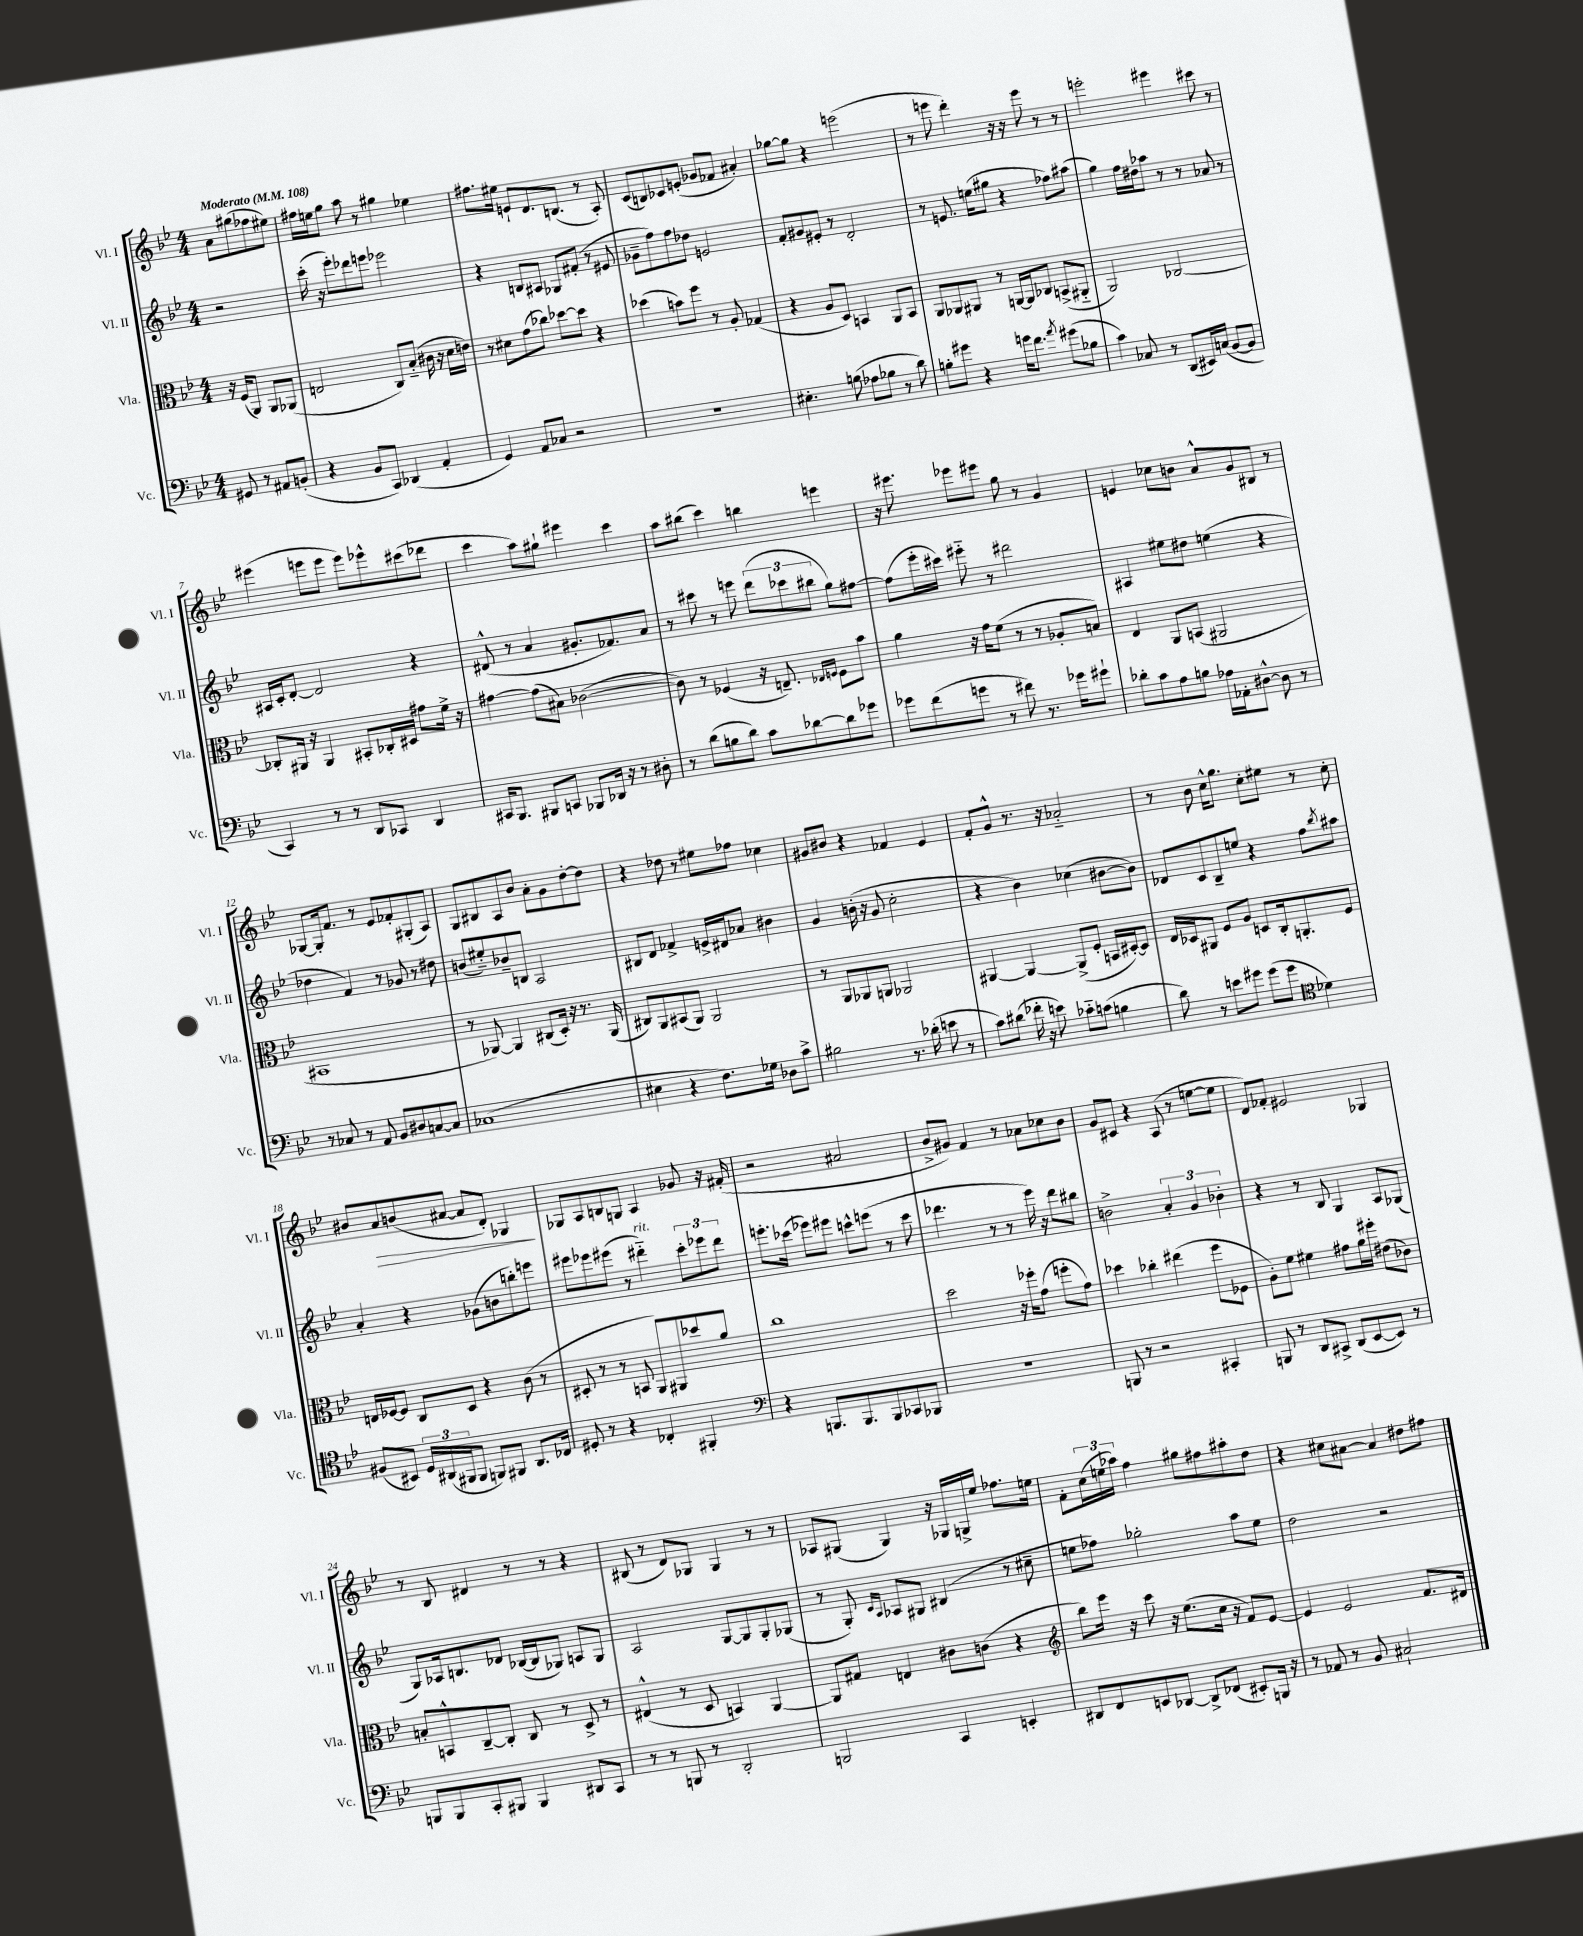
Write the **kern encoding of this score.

**kern	**kern	**kern	**kern
*staff4	*staff3	*staff2	*staff1
*clefF4	*clefC3	*clefG2	*clefG2
*k[b-e-]	*k[b-e-]	*k[b-e-]	*k[b-e-]
*M4/4	*M4/4	*M4/4	*M4/4
*MM108	*MM108	*MM108	*MM108
8GG#/	16r	2r	8a\L
.	(16F/LK	.	.
8r	8AA/J)	.	(8gg#\
8AA#/L	8AA/L	.	8ff-\
(8BB'/J	(8AA-/J	.	8ee#\J)
=	=	=	=
4r	2E/	(16ccc'\	16ff#\LL
.	.	16r	16ee\J
.	.	8eee-'\L)	8gg\J
8BB-/L	.	8ddd-\	8aa\
8CC/J)	.	8eee\J	8r
(4DD-/	8C/L)	2eee-\	4gg#\
.	(8B-'~/J	.	.
4AA'/	16c#\	.	4ee-\
.	16r	.	.
.	16d\LL	.	.
.	16e\JJ)	.	.
=	=	=	=
4GG/)	8r	4r	8.ff#\L
.	8d#\L	.	.
.	.	.	16ee#\Jk
8AA/L	(8g\	8B/L	8e`/L
8C-/J	8cc-\J)	8A#/J	8.d/
2r	[8dd-\L	8G-/L	.
.	.	.	(8.B/J
.	8dd-\]J	(8f#'/J	.
.	4r	8r	8r
.	.	8e#/	8A'/)
=	=	=	=
1r	(4dd-\	8g-~\L	(8c/L
.	.	8ff\)	8B/)
.	8b\L)	8ff\	8c-/
.	8ff\J	8dd-\J	(8e'/J
.	8r	2e/	8g-/L
.	8A'/	.	8f-/J
.	(4G-/	.	4a#'/)
=	=	=	=
4.E#'\	4r	8f'/L	[8gg-\L
.	.	8g#/	8gg-\]J
.	8A/L	8e#'/J	4r
(8B\	8D/J)	8r	.
8A-\L	4BB/	2d'/	(2eee\
8B-\J	.	.	.
8r	8AA/L	.	.
8d\)	8BB/J	.	.
=	=	=	=
8B'\L	8AA/L	8r	8r
8g#\J	8AA-/	8.e/	8eee\
4r	8AA#/J	.	4ddd'\)
.	.	(16ee\LK	.
.	8r	8gg#\J	.
16g\LK	[16AA/LL	4r	16r
8.f\J	16AA/]J	.	16r
.	8C-/J	.	8eee\
8qa/	.	.	.
(8g#\L	(8BB^/L	8ff-\L)	8r
8B-\J	8AA#'~/J	(8aa#\J	8r
=	=	=	=
4c\)	2AA/)	4gg\)	2eee'\
8C-/	.	16ff\LL	.
.	.	16dd#\J	.
8r	.	8aa-\J	.
(8DD/L	[2C-/	8r	4eee#\
16EE#/L)	.	8r	.
(16C/JJ	.	.	.
[8BB-/L	.	8a-/	8ccc#\
8BB-/]J	.	8r	8r
=	=	=	=
4CC/)	8C-'/]L	16A#/LL	(4eee#\
.	.	16c'/J	.
.	16AA#/Jk	[8d'/J	.
.	16r	.	.
8r	4AA#/	2d/]	8eee\L
8r	.	.	8eee\J
8DD/L	8BB#'/L	.	8eee\L)
8CC-/J	16C-'/L	.	8eee-^^\
.	16D#/JJ	.	.
4DD/	8g#\L	4r	(8ccc#\
.	16f^\Jk	.	8ddd-\J
.	16r	.	.
=	=	=	=
16CC#/LK	[4g#\	(8d#^^/	4ccc\
8.BBB-/J	.	.	.
.	.	8r	.
8BBB#/L	(8g#\]L	4a/	8aa\L)
8CC/J	8B#\J)	.	8gg#`\J
8BBB-/L	([2c-\	8.g#'/L	4eee#\
16DD-/Jk	.	.	.
16r	.	8.f-/)	.
8r	.	.	4ccc\
8D#'\	.	8a/J	.
=	=	=	=
8r	8c-\])	8r	8aa\L
(8d\L	8r	8ccc#\	(8bb#\J
8B\	(4F-/	8r	4ccc\)
8d\J)	.	8eee\	.
8c\L	16r	(12ddd\L	4bb\
.	8.E~/)	.	.
.	.	12ccc-\	.
[8d-\	.	.	.
.	.	12bb#\J	.
.	16qqE-/LL	.	.
.	16qqF/JJ	.	.
8d-\]	8F\L	8gg\L)	4eee\
8g-\J	8b-\J	[8ff#\J	.
=	=	=	=
8g-\L	4a\	(8ff#\]L	16r
.	.	.	8.eee#\
(8f\	.	16eee-'\L	.
.	.	16ccc#\JJ)	.
8g\J	16r	8eee#'~\	8eee-\L
.	16g\LK	.	.
8r	(8f\J	8r	8eee#\J
8f#\)	8r	2ddd#\	8gg\
8.r	8r	.	8r
.	8A-'/L	.	4g/
16g-\LK	.	.	.
8g#`\J	8B/J)	.	.
=	=	=	=
8d-'\L	4E-/	4A#/	4e/
8c\	.	.	.
8A\	8AA/L	8ee#\L	8cc-\L
8B\J	(8BB/J	8dd#\J	8b\J
16A-\LL	2AA#/	(4ee\	8a^^/L
16AA-'\J	.	.	.
[8D#^^\J	.	.	8g/
8D#\]	.	4r	8B#/J
8r	.	.	8r
=	=	=	=
8r	1BB#	4dd-\	[8G-/L
8C-/	.	.	16G-'/]k
.	.	.	8.f/J
8r	.	4f/)	.
8AA/	.	.	8r
8BB-/L	.	8r	8e-/L
8D#/	.	8g-/	8f-'/
[8C/	.	8r	(8G#'/
8C/]J	.	8dd#\	8A/J)
=	=	=	=
(1C-	8r	(8b/L	8G/L
.	[8AA-/)	8ee#'~/)	8B#/
.	4AA-/]	8b-~/	8A/
.	.	8B/J	8b-/J
.	(8C#/L	2A/	8a'\L
.	16D'/Jk)	.	8g\
.	16r	.	.
.	8.r	.	[8dd'\
.	.	.	8dd\]J
.	(16AA-/	.	.
=	=	=	=
4E#\	8C#/L)	8B#/L	4r
.	8AA/	8d/J	.
4r	(8BB#/	4f-^/	8dd-\
.	8AA/J)	.	8r
8.F\L)	2AA/	16e^/LL	8ee#\L
.	.	16d#/J	.
.	.	8a-/J	8ff-\J
16G-\Jk	.	.	.
8D-\L	.	4b#\	4cc-\
8c^\J	.	.	.
=	=	=	=
2B#\	8r	4g/	8g#/L
.	8AA/L	.	8b#/J
.	8AA-/	(16b'\	4r
.	.	16r	.
.	8AA/J	8g/	.
8.r	2AA-/	2cc'\	4f-/
(16d-'\	.	.	.
8e\	.	.	4e-/
8r	.	.	.
=	=	=	=
8c\L)	[4AA#/	4r	8f'/L
(8d#\J	.	.	8g^^/J
16f-'\	4AA#/_	4b-\)	8.r
16r	.	.	.
8e\)	.	.	.
.	.	.	16r
8c-'~\L	(8AA#^/]L	(4cc-\	2a-'~/
(8c\J	8F'/J	.	.
4B\	16BB/LL	[8b#\L	.
.	[16D#'/J)	.	.
.	8D#/]J	8b#\]J)	.
=	=	=	=
8d\)	16E-/LL	8d-/L	8r
.	16D-/J	.	.
8r	8AA#/J	8c/	8b-\
8e\L	8F/L	8B-~/	16cc^^\LK
.	.	.	8.gg\J
8g#\J	8A/J	8ee/J	.
(8g#\L	8D/L	4r	8cc'\L
8g#\J	16C'/k	.	8ee#\J
.	8.AA'/	.	.
*clefC4	*	*	*
4d-\)	.	8ff\L	8r
.	.	8qbb-/	.
.	8F/J	8aa#\J	8cc'\
=	=	=	=
(8F#/L	16E/LL	4a'/	8b#/L
.	[16F-/J	.	.
8BB#/J)	8F-/]J	.	8a/
24D/LL	8C/L	4r	(8b/
(24AA#/	.	.	.
24FF#/J	.	.	.
8FF#/J	8D/J	.	[8a#/J
8FF/L)	4r	(8g-\L	8a#/]L
8FF#/J	.	8b\	8d'/J)
8.AA#/L	(8c\	8bb'\)	4G-/
.	8r	8eee\J	.
16C-/Jk	.	.	.
=	=	=	=
8D#'/	8D#'/	8eee#\L	8G-/L
8r	8r	8eee-\	8A/
4r	8r	(8eee#\J	8B/
.	8BB/	8r	8G/J
4C-'/	8AA/L)	4ddd#'~\)	4A/
.	8AA#/	.	.
4FF#'/	8dd-/	12ccc'\L	8g-/
.	.	12eee-\	.
.	8a/J	.	16r
.	.	12ddd#\J	.
.	.	.	(16f#'/
=	=	=	=
*clefF4	*	*	*
4r	1cc	8.eee'\L	2r
.	.	(16ccc-\Jk	.
8.BBB/L	.	8eee-\L)	.
.	.	8eee#\J	.
8.BBB/	.	.	.
.	.	8ccc^^\L	2a#/
8BBB/	.	(8eee\J	.
8CC-/	.	8r	.
8BBB-/J	.	8ccc\	.
=	=	=	=
1r	2dd\	4.ddd-\	8b-^/L
.	.	.	8g#/J)
.	.	.	4f/
.	.	8r	.
.	16r	8r	8r
.	16ff-'\LK	.	.
.	(8g\J	16eee-\)	8a-\L
.	.	16r	.
.	8ff'\L	8ddd-\L	8cc-\
.	8g\J)	8bb#\J	8b-\J
=	=	=	=
8BBB/	4dd-\	2b^\	8g/L
8r	.	.	8c#/J
2r	4cc-'\	.	4r
.	(4ee#\	6a'/	(8A/
.	.	.	8r
.	.	6g/	.
4CC#'/	8ff\L	.	[8ee\L
.	.	6b-'\	.
.	8F-\J	.	8ee\]J
=	=	=	=
8BBB/	8A'\L)	4r	8d/L)
8r	8f\J	.	8f-'/J
8DD/L	4f#\	8r	2e#/
8CC#^/J	.	8B-/	.
(8DD/L	8g#\L	4G/	.
[8EE-/	16a\L	.	.
.	16ff#'\JJ	.	.
8EE-/]J)	(8e#\L	8A/L	4G-/
8r	8c-\J)	(8G-/J	.
=	=	=	=
8BBB/L	8B'/L	8G/L)	8r
8BBB/	8BB^^/	16A-/k	8B-/
.	.	8.B/	.
8CC'/	[8C~/	.	4d#/
8BBB#/J	8C'/]J	8d-/J	.
4BBB#/	8C/	([16B-/LL	8r
.	.	16B-/]J	.
.	8r	8G-/J)	8r
8DD#/L	8D^/	8A/L	4r
8CC/J	8r	8G-/J	.
=	=	=	=
8r	(4E#^^/	2A/	(8B#/
8r	.	.	8r
8BBB/	8r	.	8d/L)
8r	8D/	.	8G-/J
2DD'/	4BB/)	[8G/L	4G-/
.	.	8G/]	.
.	[4AA/	8G'/	8r
.	.	(8G-/J	8r
=	=	=	=
2BBB/	8AA/]L	8r	8A-/L
.	8G#/J	8G'/)	(8G#/J
.	.	16qqc/LL	.
.	.	16qqA/JJ	.
.	4E/	8A-/L	4G#/)
.	.	8G#/J	.
4CC/	8c#\L	(4B#/	16r
.	.	.	16G-/LL
.	(8c\J	.	16G^/
.	.	.	16ee-/JJ
4EE'/	4r	8r	8.ff-\L
.	.	8cc#~\	.
.	.	.	16ee\Jk
=	=	=	=
*	*clefG2	*	*
8DD#/L	8bb-\L)	8ee\L	8f'\L
8FF/	16eee-\Jk	8ff-\J)	(24cc\L
.	.	.	24ee\
.	16r	.	.
.	.	.	24aa-\JJ)
8EE/	8ccc\	2gg-'\	4ff\
[8DD-/J	16r	.	.
.	(8.ee-\L	.	.
8DD-^/]L	.	.	8gg#\L
(8FF-/J	16cc\Jk	.	8ff#\
.	16r	.	.
8EE#'/L)	8f/L)	8aa\L	8aa#'\
16BBB/Jk	[8e-/J	8ee\J	8dd\J
16r	.	.	.
=	=	=	=
8r	4e-/]	2dd\	4r
8AA-/	.	.	.
8r	2e-/	.	8cc#\L
8BB-/	.	.	[8a#\J
2C#`/	.	2r	4a#/]
.	8.f/L	.	8dd#\L
.	.	.	8ff#\J
.	16d#/Jk	.	.
==	==	==	==
*-	*-	*-	*-
